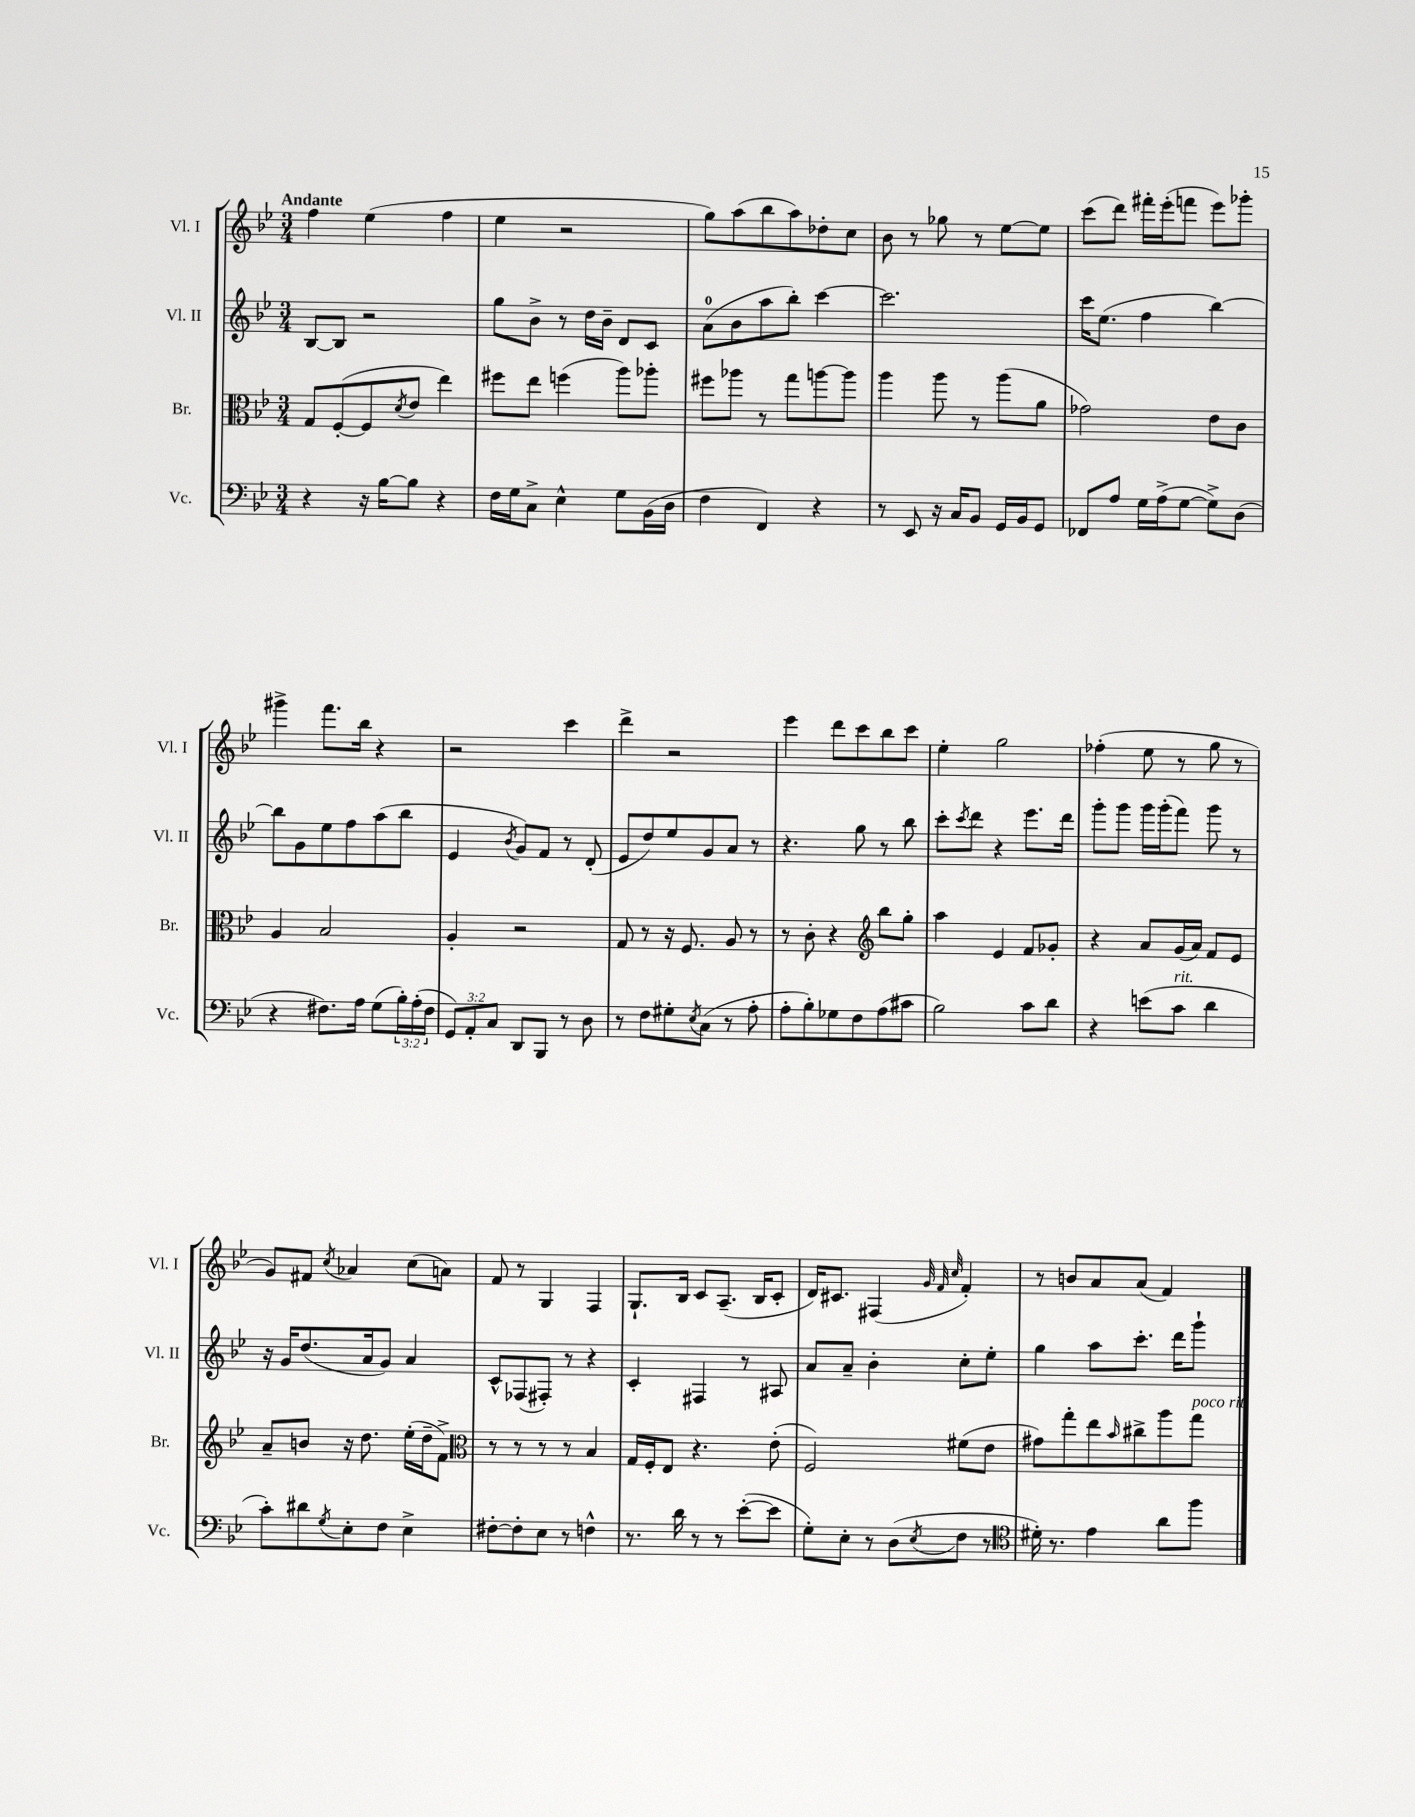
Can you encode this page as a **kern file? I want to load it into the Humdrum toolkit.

**kern	**kern	**kern	**kern
*staff4	*staff3	*staff2	*staff1
*clefF4	*clefC3	*clefG2	*clefG2
*k[b-e-]	*k[b-e-]	*k[b-e-]	*k[b-e-]
*M3/4	*M3/4	*M3/4	*M3/4
4r	8G/L	[8B-/L	4ff\
.	([8F'/	8B-/]J	.
16r	8F/]	2r	(4ee-\
[16B-\LK	.	.	.
.	8qd/	.	.
8B-\]J	8e-/J	.	.
4r	4ee-\)	.	4ff\
=	=	=	=
16F\LL	8ff#\L	8gg\L	4ee-\
16G\J	.	.	.
8C^\J	8ee-\J	8b-^\J	.
4E-^^\	(4ff\	8r	2r
.	.	16dd\LL	.
.	.	16b-~\JJ	.
8G\L	8aa\L)	8d/L	.
(16BB-\L	8aa-'\J	8c/J	.
16D\JJ	.	.	.
=	=	=	=
4F\	8ff#\L	(8a\L	8gg\L)
.	8aa-\J	8b-\	(8aa\
4FF/)	8r	8aa\	8bb-\
.	8gg\L	8bb-'\J)	8aa\)
4r	[8aa\	[4ccc\	8dd-'\
.	8aa\]J	.	8cc\J
=	=	=	=
8r	4aa\	2.ccc\]	8b-\
8EE-/	.	.	8r
16r	8aa\	.	8gg-\
16C/LK	.	.	.
8BB-/J	8r	.	8r
16GG/LL	(8aa\L	.	[8ee-\L
16BB-/J	.	.	.
8GG/J	8a\J	.	8ee-\]J
=	=	=	=
8FF-/L	2g-\)	16ccc\LK	(8ccc\L
.	.	(8.ee-\J	.
8A/J	.	.	8ddd\J)
16G\LL	.	4ff\	16fff#'\LL
(16A^\J	.	.	(16eee-'\J
[8G\J	.	.	8fff\J
8G^\]L)	8e-\L	[4bb-\)	8eee-\L)
(8D\J	8c\J	.	8ggg-'\J
=	=	=	=
4r	4A/	8bb-\]L	4ggg#^\
.	.	8g\	.
8.F#\L)	2B-/	8ee-\	8.fff\L
.	.	8ff\	.
16A\Jk	.	.	16bb-\Jk
(8G\L	.	(8aa\	4r
24B-'\L)	.	8bb-\J	.
(24A'\	.	.	.
24F#\JJ	.	.	.
=	=	=	=
12GG/L)	4A'/	4e-/	2r
12AA'/	.	.	.
12C/J	.	.	.
.	.	8qb-/	.
8DD/L	2r	8g/L)	.
8BBB-/J	.	8f/J	.
8r	.	8r	4ccc\
8D\	.	(8d'/	.
=	=	=	=
8r	8G/	8e-/L	4ddd^\
8F\L	8r	8dd/)	.
8G#'\	16r	8ee-/	2r
.	8.F/	.	.
8qE-/	.	.	.
(8C\J	.	8g/	.
8r	8A/	8a/J	.
8A'\	8r	8r	.
=	=	=	=
8A'\L	8r	4.r	4eee-\
8B-'\)	8c'\	.	.
8G-\	4r	.	8ddd\L
8F\	.	8gg\	8ccc\
*	*clefG2	*	*
(8A\	8bb-\L	8r	8bb-\
8c#\J	8gg'\J	8bb-\	8ccc\J
=	=	=	=
2B-\)	4aa\	8ccc'\L	4ee-'\
.	.	8qccc/	.
.	.	8ddd\J	.
.	4e-/	4r	2gg\
8c\L	8f/L	8.eee-\L	.
8d\J	8g-'/J	.	.
.	.	16ddd\Jk	.
=	=	=	=
4r	4r	8ggg'\L	(4ff-'\
.	.	8ggg\J	.
(8e\L	8a/L	16ggg\LL	8ee-\
.	.	(16ggg'\J	.
8c\J	(16g/L	8fff\J)	8r
.	16a/JJ)	.	.
4d\	8f/L	8ggg\	8gg\
.	8e-/J	8r	8r
=	=	=	=
8c'\L)	8a~/L	16r	8g/L)
.	.	16g/LK	.
8d#\	8b/J	(8.dd/	8f#/J
8qG/	.	.	8qcc/
8E-'\	16r	.	4a-/
.	8.dd\	16a/k	.
8F\J	.	8g/J)	.
4E-^\	(16ee-'\LL	4a/	(8cc\L
.	16dd~\J	.	.
.	8f^\J)	.	8a\J)
=	=	=	=
*	*clefC3	*	*
[8F#'\L	8r	8c^^/L	8f/
8F#'\]	8r	(8F-/	8r
8E-\J	8r	8F#'/J)	4G/
8r	8r	8r	.
4F^^\	4B-/	4r	4F/
=	=	=	=
8.r	16G/LL	4c'/	8.G`/L
.	16F'/J	.	.
.	8E-/J	.	.
16d\	.	.	16B-/Jk
8r	4.r	4F#/	8c/L
8r	.	.	(8.A~/J
([8e-'\L	.	8r	.
.	.	.	16B-/LK
8e-\]J	(8e-'\	8A#/	8c'/J
=	=	=	=
8G'\L)	2F/)	8a/L	16d/LK)
.	.	.	8.c#/J
8E-'\J	.	8a~/J	.
8r	.	4b-'\	(4F#/
(8D\L	.	.	.
.	.	.	32qqg/
.	.	.	32qqf/
8qE-/	.	.	32qqcc/
8F\J	(8f#\L	8cc'\L	4f'/)
8r	8e-\J	8ee-'\J	.
=	=	=	=
*clefC4	*	*	*
16d#'\)	8g#\L)	4gg\	8r
8.r	.	.	.
.	8gg'\	.	8b/L
4e-\	8ee-\	8aa\L	8a/
.	16qqb-/	.	.
.	8cc#^\	8.ccc'\J	(8a/J
8a\L	8aa\	.	4f/)
.	.	16ddd\LK	.
8ff\J	8gg\J	8ggg`\J	.
==	==	==	==
*-	*-	*-	*-
